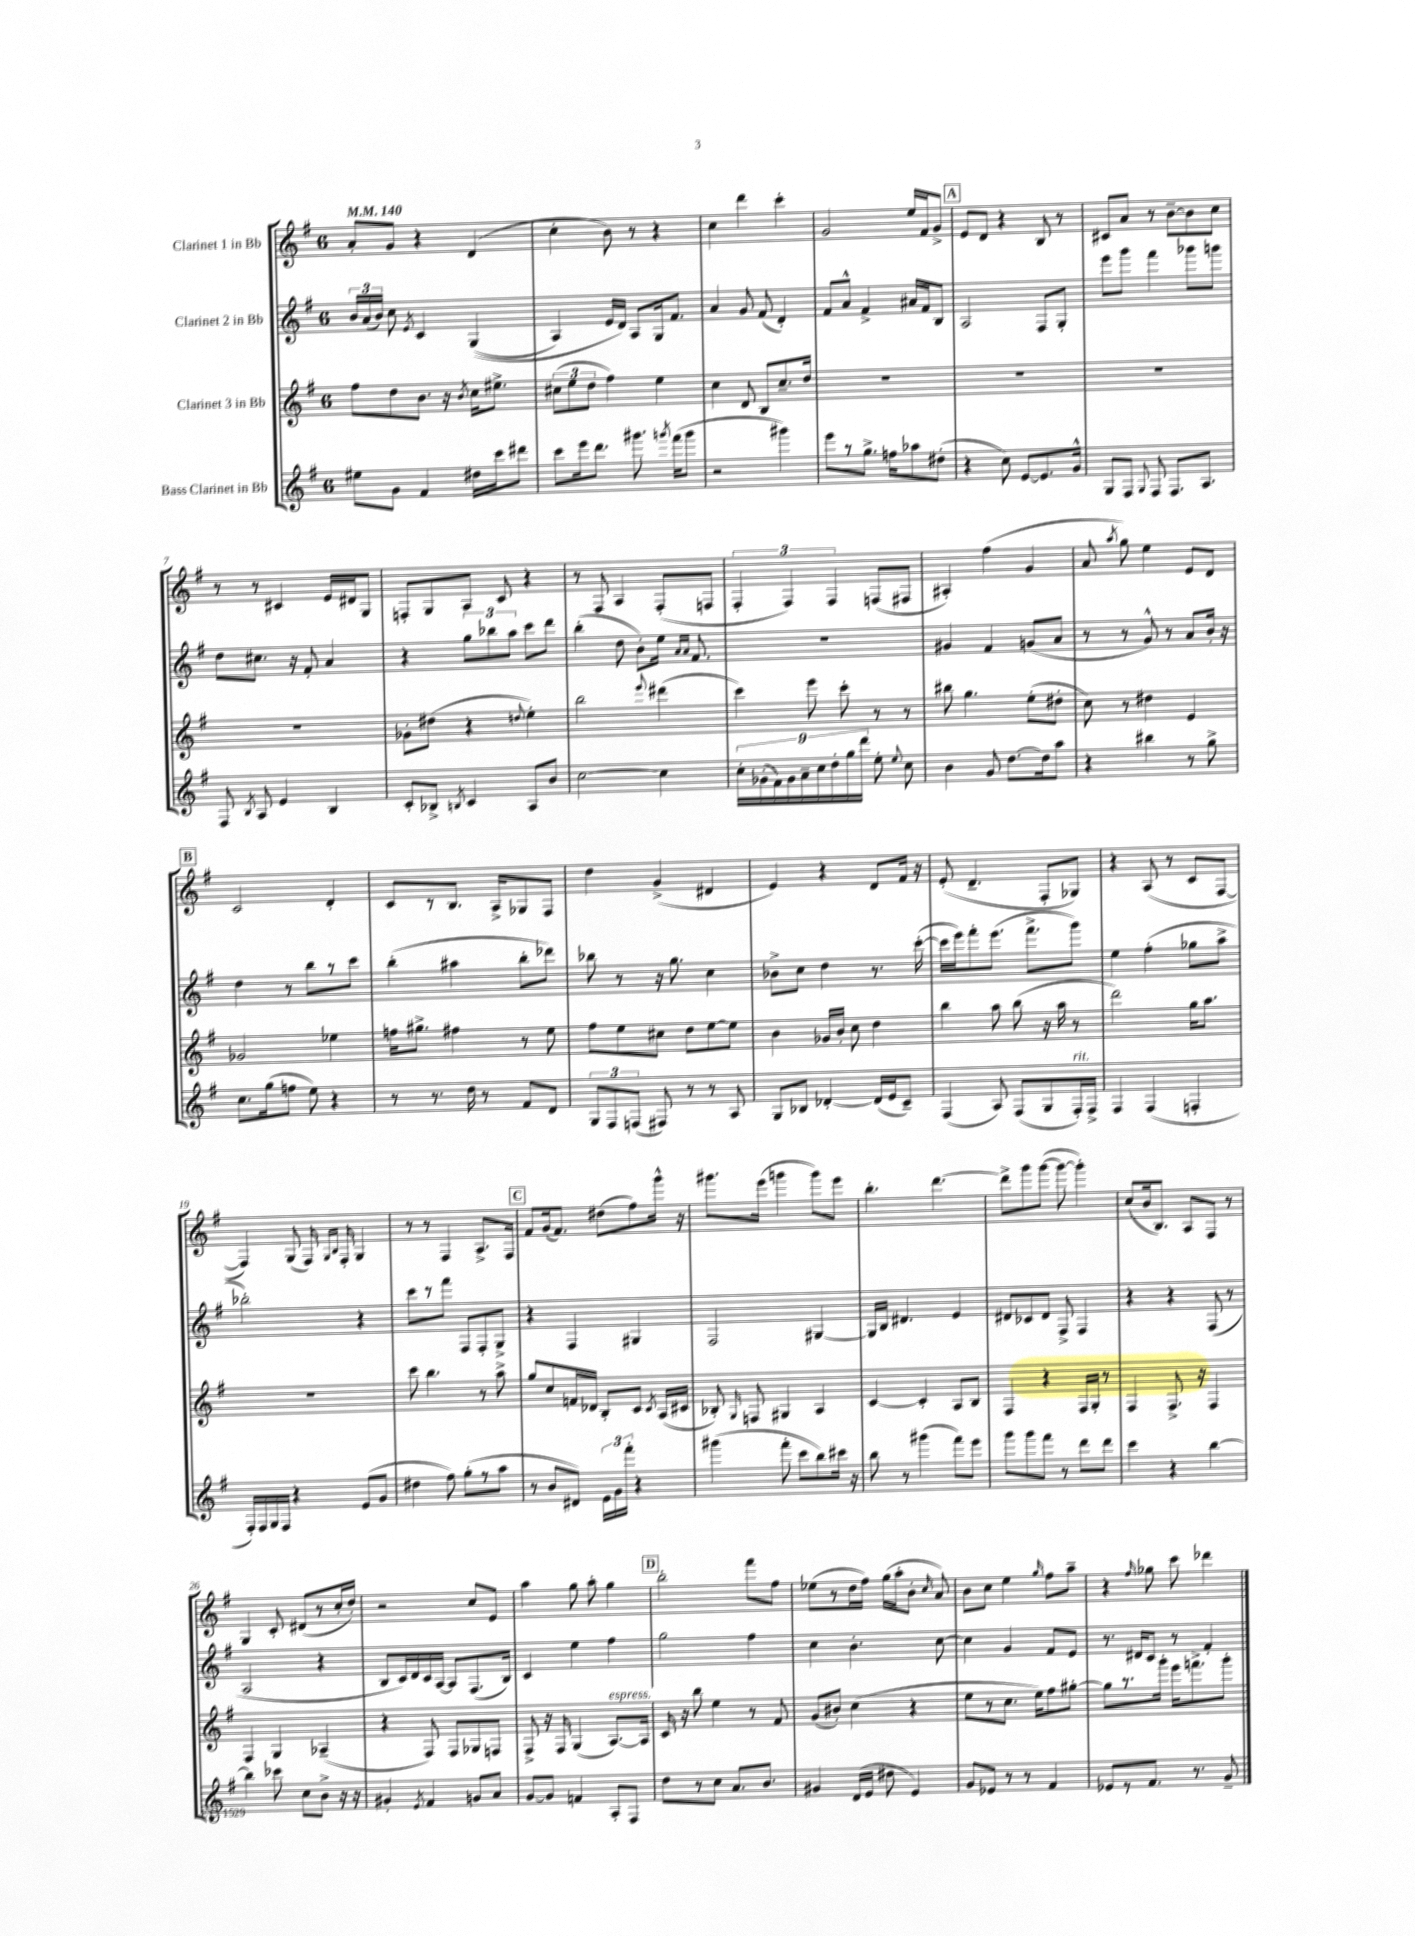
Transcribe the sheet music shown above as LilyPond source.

<<
\new StaffGroup <<
\new Staff = "s0" \with { instrumentName = "Clarinet 1 in Bb" } {
    \clef treble \key g \major \once \override Staff.TimeSignature.style = #'single-digit \time 6/8 \tempo 4 = 140
    \autoBeamOff a'8[-. g'8] r4 d'4( |
    c''4-. b'8) r8 r4 |
    c''4 d'''4 c'''4-. |
    g'2 e''16[ fis'16 g'8]-> |
    \mark \markup { \box "A" } e'8[ d'8] r4 b8 r8 |
    cis'8[ a'8] r8 b'8[~-- b'8 c''8] |
    r8 r8 cis'4 e'16[ dis'16 g8] |
    f8[-. g8 a8] c'8 r4 |
    r8 fis8 a4 fis8[-.( f8] |
    \tuplet 3/2 { fis4-. fis4) fis4 } f8[( fis8] |
    ais4-.) fis''4( g'4 |
    a'8 \acciaccatura { a''8 } g''8) e''4 e'8[ d'8] |
    \mark \markup { \box "B" } c'2 d'4-. |
    c'8[ r8 b8.] a16[-> ges8 fis8] |
    d''4 g'4->( dis'4 |
    e'4) r4 d'8[ fis'16] r16 |
    e'8-.( d'4.-- fis8[-. ges8]) |
    r4 a8( r8 c'8[ fis8]~ |
    fis4) g8( fis16) \grace { g16[ b16] } fis16-. g4 |
    r8 r8 fis4 a8.[-> fis16] |
    \mark \markup { \box "C" } fis'8[ g'16( fis'8.]) dis''8[( fis''8) g'''16]-^ r16 |
    gis'''8.[ e'''16]( g'''4 g'''8[) e'''8] |
    b''4.-. d'''4.~ |
    d'''8[-> g'''8 g'''8]~( g'''8~ g'''4-.) |
    c''8[( b'16 b8.]) a8[ fis8] r8 |
    g4 c'8-. dis'8[( r8 c''16-. d''16]-.) |
    r2 c''8[ e'8] |
    a''4 g''8 a''8-. g''4 |
    \mark \markup { \box "D" } b''2-. fis'''8[ fis''8] |
    ees''8[( r8 d''16 fis''16]) g''16[( a''16-. b'8]-. \grace { c''16 } a'8) |
    b'8[ c''8] e''4 \grace { g''16 } fis''8[ a''8]-- |
    r4 \grace { fis''16 } ges''8 c'''8 des'''4 \bar "|." |
}
\new Staff = "s1" \with { instrumentName = "Clarinet 2 in Bb" } {
    \clef treble \key g \major \once \override Staff.TimeSignature.style = #'single-digit \time 6/8
    \autoBeamOff \tuplet 3/2 { b'16[ a'16( b'16]) } c''8 \acciaccatura { e'8 } c'4 g4(\( |
    a4) e'16[ d'16]\) a8[ g16 fis'8.] |
    a'4 g'8 fis'8( d'4-.) |
    fis'8[ a'8]-^ fis'4-> ais'16[ fis'16 b8] |
    \mark \markup { \box "A" } a2 fis8[ g8]-. |
    e'''8[ g'''8] fis'''4 ges'''8[ g'''8] |
    d''8[ cis''8.] r16 fis'8-. a'4 |
    r4 \tuplet 3/2 { g''8[ bes''8 a''8] } c'''8[ d'''8] |
    b''4-.( d''8 b'8[-.) e''16] \grace { a'16[ a'16] } fis'8. |
    R2. |
    gis'4 fis'4 g'8[( a'8] |
    r8 r8 g'8-^) r8 a'8[ b'16]-. r16 |
    \mark \markup { \box "B" } d''4 r8 b''8[ r8 c'''8] |
    b''4-.( ais''4 b''8[-. des'''8]) |
    bes''8 r8 r16 g''8. c''4 |
    bes'8[-> c''8] d''4 r8. c'''16~-.( |
    c'''16[ e'''16) fis'''8-. e'''8.]( fis'''8.[-> g'''8]) |
    e''4 fis''4-.( ges''8[ a''8]-> |
    bes''2-.) r4 |
    c'''8[ r8 fis'''8] fis8[ fis8-. g8]-> |
    \mark \markup { \box "C" } r4 fis4 gis4 |
    fis2 gis4~ |
    gis16[ b16] dis'4. e'4 |
    dis'8[ ces'8 dis'8] fis8-> fis4 |
    r4 r4 fis8( r8 |
    a2 r4 |
    b8[ c'16) d'16 c'16 a16]~ a8[ fis8.( b16]) |
    c'4 e''4 fis''4 |
    \mark \markup { \box "D" } g''2 fis''4 |
    c''4 b'4.-. c''8~ |
    c''4 g'4 fis'8[ e'8] |
    r8. dis'16[ c'8] r8 fis'4-. \bar "|." |
}
\new Staff = "s2" \with { instrumentName = "Clarinet 3 in Bb" } {
    \clef treble \key g \major \once \override Staff.TimeSignature.style = #'single-digit \time 6/8
    \autoBeamOff fis''8[ d''8 b'8.] r16 \acciaccatura { b'8 } c''16[ eis''8.]-> |
    \tuplet 3/2 { cis''8[( e''8 d''8] } fis''4) e''4 |
    c''4 d'8 b8[ c''8.-- d''16] |
    R2. |
    \mark \markup { \box "A" } R2. |
    R2. |
    R2. |
    ges'8[-. dis''8]( r4 \appoggiatura { d''8 } e''4-.) |
    b''2 \appoggiatura { e'''8 } dis'''4( |
    c'''4) e'''8 c'''8-. r8 r8 |
    bis''8 g''4. e''8[-.( dis''8]-. |
    c''8) r8 dis''4 e'4 |
    \mark \markup { \box "B" } ges'2 ees''4 |
    f''16[ gis''8.]-> fis''4 r8 e''8 |
    fis''8[ e''8 cis''8] d''8[ e''8~ e''8] |
    b'4 ges'16[ b'16]-. c''8 d''4 |
    b''4 a''8 b''8( r16 a''16 r8 |
    d'''2) g''16[ a''8.] |
    R2. |
    c'''8 b''4. r8 a''8-> |
    \mark \markup { \box "C" } g''8[ c''8 f'16 des'16] b8[-. c'8] \acciaccatura { c'8 } a16[( cis'16] |
    bes8-.) \grace { g16 } f8 gis4 a4 |
    c'4~ c'4-. a8[ b8] |
    fis4 r4 fis16[ g16]-. r8 |
    fis4 fis8.-> r16 fis4 |
    fis4 g4 aes4--( |
    r4 fis8) fis8[ ges8 f8] |
    fis8-> r16 fis16 g4( a8.[~^\markup { \italic "espress." }) a16] |
    \mark \markup { \box "D" } c'16 r16 b''8 e''4 r8 fis'8 |
    g'8[( bis'8]-.) c''4( r4 |
    e''8[ r8 c''8.] e''16[) fis''8 gis''8]~-. |
    gis''8[ r8. g'''16]-. e'''16[ f'''8.-> g'''8]-. \bar "|." |
}
\new Staff = "s3" \with { instrumentName = "Bass Clarinet in Bb" } {
    \clef treble \key g \major \once \override Staff.TimeSignature.style = #'single-digit \time 6/8
    \autoBeamOff eis''8[ g'8] fis'4 dis''16[ c'''16 dis'''8] |
    c'''8[ e'''16 d'''8.] gis'''8. \acciaccatura { g'''8 } fis'''16[( g'''8] |
    r2 gis'''4) |
    e'''8[ r8 g''8.]-> f''16[ aes''8 dis''8]-.( |
    \mark \markup { \box "A" } r4 c''8) e'8[~ e'8. g'16]-^ |
    g8[ fis8] \appoggiatura { g8 } fis8 fis8.[ a8.] |
    fis8 \acciaccatura { b8 } a8 e'4 b4 |
    c'8[-. bes8]-> \acciaccatura { b8 } c'4 a8[ b'8] |
    c''2~ c''4 |
    \tuplet 9/8 { c''16[-. ges'16-.( fis'16) ges'16 a'16-- c''16 d''16-. g''16 d'''16] } e''8-. \appoggiatura { e''8 } c''8 |
    b'4 g'8 d''8.[~ d''16 a''8] |
    r4 bis''4 r8 g''8-> |
    \mark \markup { \box "B" } c''8.[ g''16( f''8] e''8) r4 |
    r8 r8. d''16 r8 fis'8[ d'8] |
    \tuplet 3/2 { g8[ fis8 f8]( } fis8) r8 r8 a8 |
    g8[ bes8] des'4~-. des'16[( e'16 c'8]--) |
    fis4( a8) fis8[( g8 fis16-.^\markup { \italic "rit." }) fis16]-> |
    fis4 fis4( f4-. |
    fis16[-.) fis16 g16 fis16] r4 e'8[( g'8] |
    dis''4 fis''8) g''8[-.( r8 a''8] |
    \mark \markup { \box "C" } r8 b'8[ dis'8]) \tuplet 3/2 { e'16[ g'16 fis'''16]-. } r4 |
    gis'''4( fis'''8-. c'''8[ b''8) cis'''16] r16 |
    b''8 r8 gis'''4( fis'''8[) e'''8] |
    g'''8[ g'''8 fis'''8] r8 d'''8[ d'''8] |
    c'''4 r4 b''4~ |
    b''4 ces'''8 c''8[ b'8]-> r16 r16 |
    gis'4-. \acciaccatura { e'8 } fis'4 g'8[ a'8] |
    g'8[~ g'8] f'4 a8[-. fis8] |
    \mark \markup { \box "D" } d''8[ r8 c''8] a'8.[ b'8.] |
    gis'4 d'16[( e'16] dis''8 e'4) |
    g'8[ ees'8] r8 r8 fis'4 |
    ees'8[ r8 fis'8.] r8. g'8-- \bar "|." |
}
>>
>>
